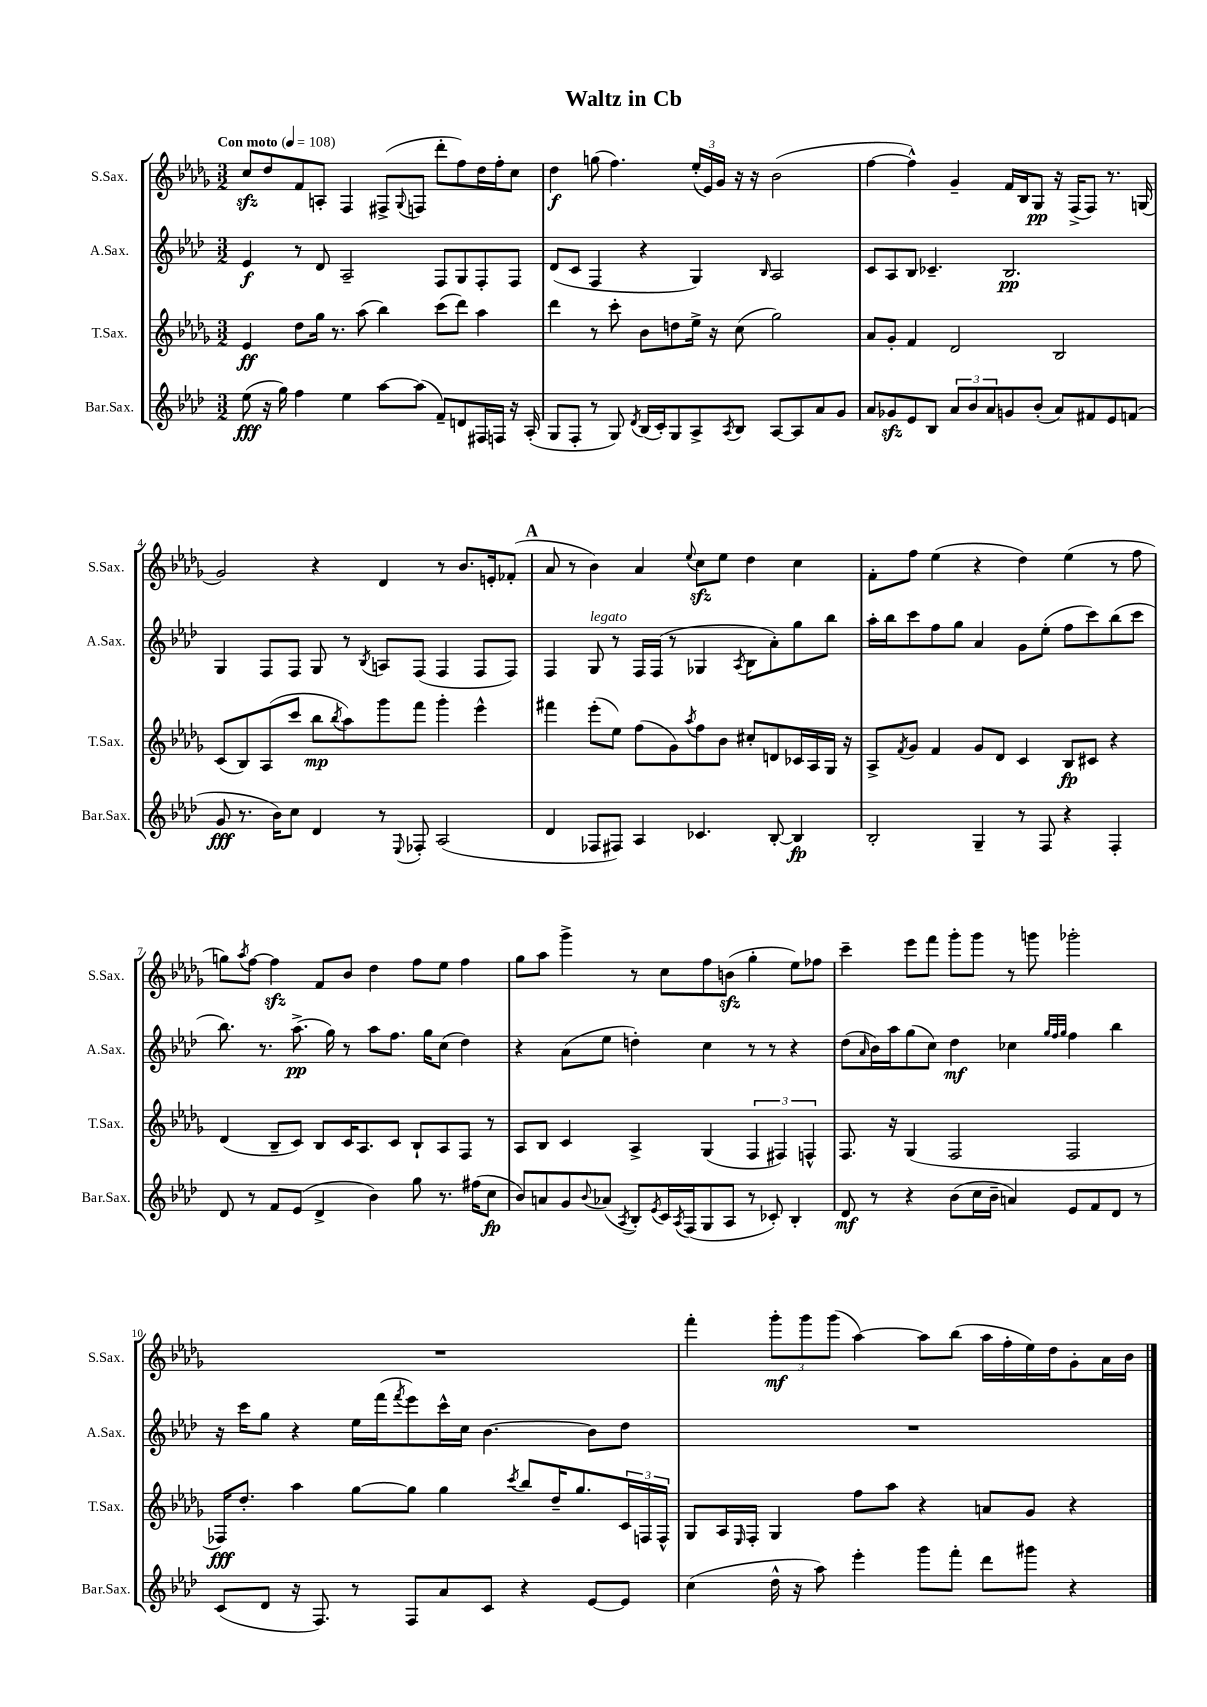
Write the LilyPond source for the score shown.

\header { title = "Waltz in Cb" }
<<
\new StaffGroup <<
\new Staff = "s0" \with { instrumentName = "S.Sax." shortInstrumentName = "S.Sax." } {
    \clef treble \key des \major \numericTimeSignature \time 3/2 \tempo "Con moto" 4 = 108
    c''8\sfz des''8 f'8 a8-. f4 fis8->( \appoggiatura { ges8 } f8 des'''8-. f''8) des''16 f''16-. c''8 |
    des''4\f g''8( f''4.) \tuplet 3/2 { ees''16-.( ees'16) ges'16 } r16 r16 bes'2( |
    f''4~ f''4-^) ges'4-- f'16 bes16 ges8\pp r16 f16->( f8) r8. g16( |
    ges'2) r4 des'4 r8 bes'8. e'16-. fes'8-.( |
    \mark \markup { \bold "A" } aes'8 r8 bes'4) aes'4 \appoggiatura { ees''8 } c''8\sfz ees''8 des''4 c''4 |
    f'8-. f''8 ees''4( r4 des''4) ees''4( r8 f''8 |
    g''8) \acciaccatura { aes''8 } f''8~ f''4\sfz f'8 bes'8 des''4 f''8 ees''8 f''4 |
    ges''8 aes''8 ges'''4-> r8 c''8 f''8 b'8\sfz( ges''4-. ees''8) fes''8 |
    c'''4-- ees'''8 f'''8 ges'''8-. ges'''8 r8 g'''8 ges'''2-. |
    R1. |
    f'''4-. \tuplet 3/2 { ges'''8-.\mf ges'''8 ges'''8( } aes''4~) aes''8 bes''8( aes''16 f''16-. ees''16) des''16 ges'8-. aes'16 bes'16 \bar "|." |
}
\new Staff = "s1" \with { instrumentName = "A.Sax." shortInstrumentName = "A.Sax." } {
    \clef treble \key aes \major \numericTimeSignature \time 3/2
    ees'4\f r8 des'8 aes2-- f8 g8 f8-. f8 |
    des'8( c'8 f4 r4 g4) \grace { bes16 } aes2 |
    c'8 aes8 bes8 ces'4.-- bes2.\pp |
    g4 f8 f8 g8 r8 \acciaccatura { bes8 } a8 f8( f4 f8 f8) |
    \mark \markup { \bold "A" } f4 g8^\markup { \italic "legato" } r8 f16 f16( r8 ges4 \acciaccatura { aes8 } bes8 aes'8-.) g''8 bes''8 |
    aes''16-. bes''16 c'''8 f''8 g''8 aes'4 g'8 ees''8-.( f''8 c'''8) bes''8( c'''8 |
    bes''8.) r8. aes''8.->\pp( g''16) r8 aes''8 f''8. g''16 c''8( des''4) |
    r4 aes'8( ees''8 d''4-.) c''4 r8 r8 r4 |
    des''8( \grace { aes'16 } bes'16) aes''16 g''8( c''8) des''4\mf ces''4 \grace { g''32 f''32 g''32 } f''4 bes''4 |
    r16 c'''16 g''8 r4 ees''16 f'''16( \acciaccatura { f'''8 } ees'''8) c'''16-^ c''16 bes'4.~ bes'8 des''8 |
    R1. \bar "|." |
}
\new Staff = "s2" \with { instrumentName = "T.Sax." shortInstrumentName = "T.Sax." } {
    \clef treble \key des \major \numericTimeSignature \time 3/2
    ees'4\ff des''8 ges''16 r8. aes''8( bes''4) c'''8( des'''8) aes''4 |
    des'''4 r8 c'''8-. bes'8 d''8 ees''16-> r16 c''8( ges''2) |
    aes'8 ges'8-. f'4 des'2 bes2 |
    c'8( bes8) aes8( c'''8 bes''8\mp \acciaccatura { bes''8 } aes''8) ges'''8 f'''8 ges'''4-. ees'''4-^ |
    \mark \markup { \bold "A" } fis'''4 ees'''8-.( ees''8) f''8( ges'8) \acciaccatura { aes''8 } f''8 bes'8 cis''8-. d'8 ces'16 aes16 ges16 r16 |
    aes8-> \acciaccatura { f'8 } ges'8 f'4 ges'8 des'8 c'4 bes8\fp cis'8 r4 |
    des'4( bes8-- c'8) bes8 c'16 aes8. c'8 bes8-! aes8 f8 r8 |
    aes8 bes8 c'4 aes4-> ges4( \tuplet 3/2 { f4 fis4) f4-^ } |
    f8. r16 ges4( f2 f2 |
    fes16\fff) des''8.-. aes''4 ges''8~ ges''8 ges''4 \acciaccatura { c'''8 } bes''8 des''16-- ges''8. \tuplet 3/2 { c'16 f16 f16-^ } |
    ges8 aes16 \grace { ees16 } f16-. ges4 f''8 aes''8 r4 a'8 ges'8 r4 \bar "|." |
}
\new Staff = "s3" \with { instrumentName = "Bar.Sax." shortInstrumentName = "Bar.Sax." } {
    \clef treble \key aes \major \numericTimeSignature \time 3/2
    ees''8\fff( r16 g''16) f''4 ees''4 aes''8~ aes''8( f'8--) d'8 fis16 f16 r16 aes16-.( |
    g8 f8-. r8 g8) \acciaccatura { des'8 } bes16( c'16-.) g8 aes8-> \acciaccatura { aes8 } bes8 aes8~ aes8 aes'8 g'8 |
    aes'8 ges'8\sfz ees'8 bes8 \tuplet 3/2 { aes'8 bes'8 aes'8 } g'8 bes'8-.( aes'8) fis'8 ees'8 f'8( |
    g'8\fff r8. bes'16) c''8 des'4 r8 \appoggiatura { ees8 } fes8-. aes2( |
    \mark \markup { \bold "A" } des'4 fes8 fis8) aes4 ces'4. bes8~-. bes4\fp |
    bes2-. g4-- r8 f8 r4 f4-. |
    des'8 r8 f'8 ees'8( des'4-> bes'4) g''8 r8. fis''16( c''8\fp |
    bes'8) a'8 g'8 \appoggiatura { bes'8 } aes'8( \acciaccatura { aes8 } bes8-.) \acciaccatura { ees'8 } c'16 \acciaccatura { aes8 } f16( g8 aes8 r8 ces'8-.) bes4-. |
    des'8\mf r8 r4 bes'8( c''16 bes'16-- a'4) ees'8 f'8 des'8 r8 |
    c'8( des'8 r16 f8.) r8 f8 aes'8 c'8 r4 ees'8~ ees'8 |
    c''4( des''16-^ r16 aes''8) ees'''4-. g'''8 f'''8-. des'''8 gis'''8 r4 \bar "|." |
}
>>
>>
